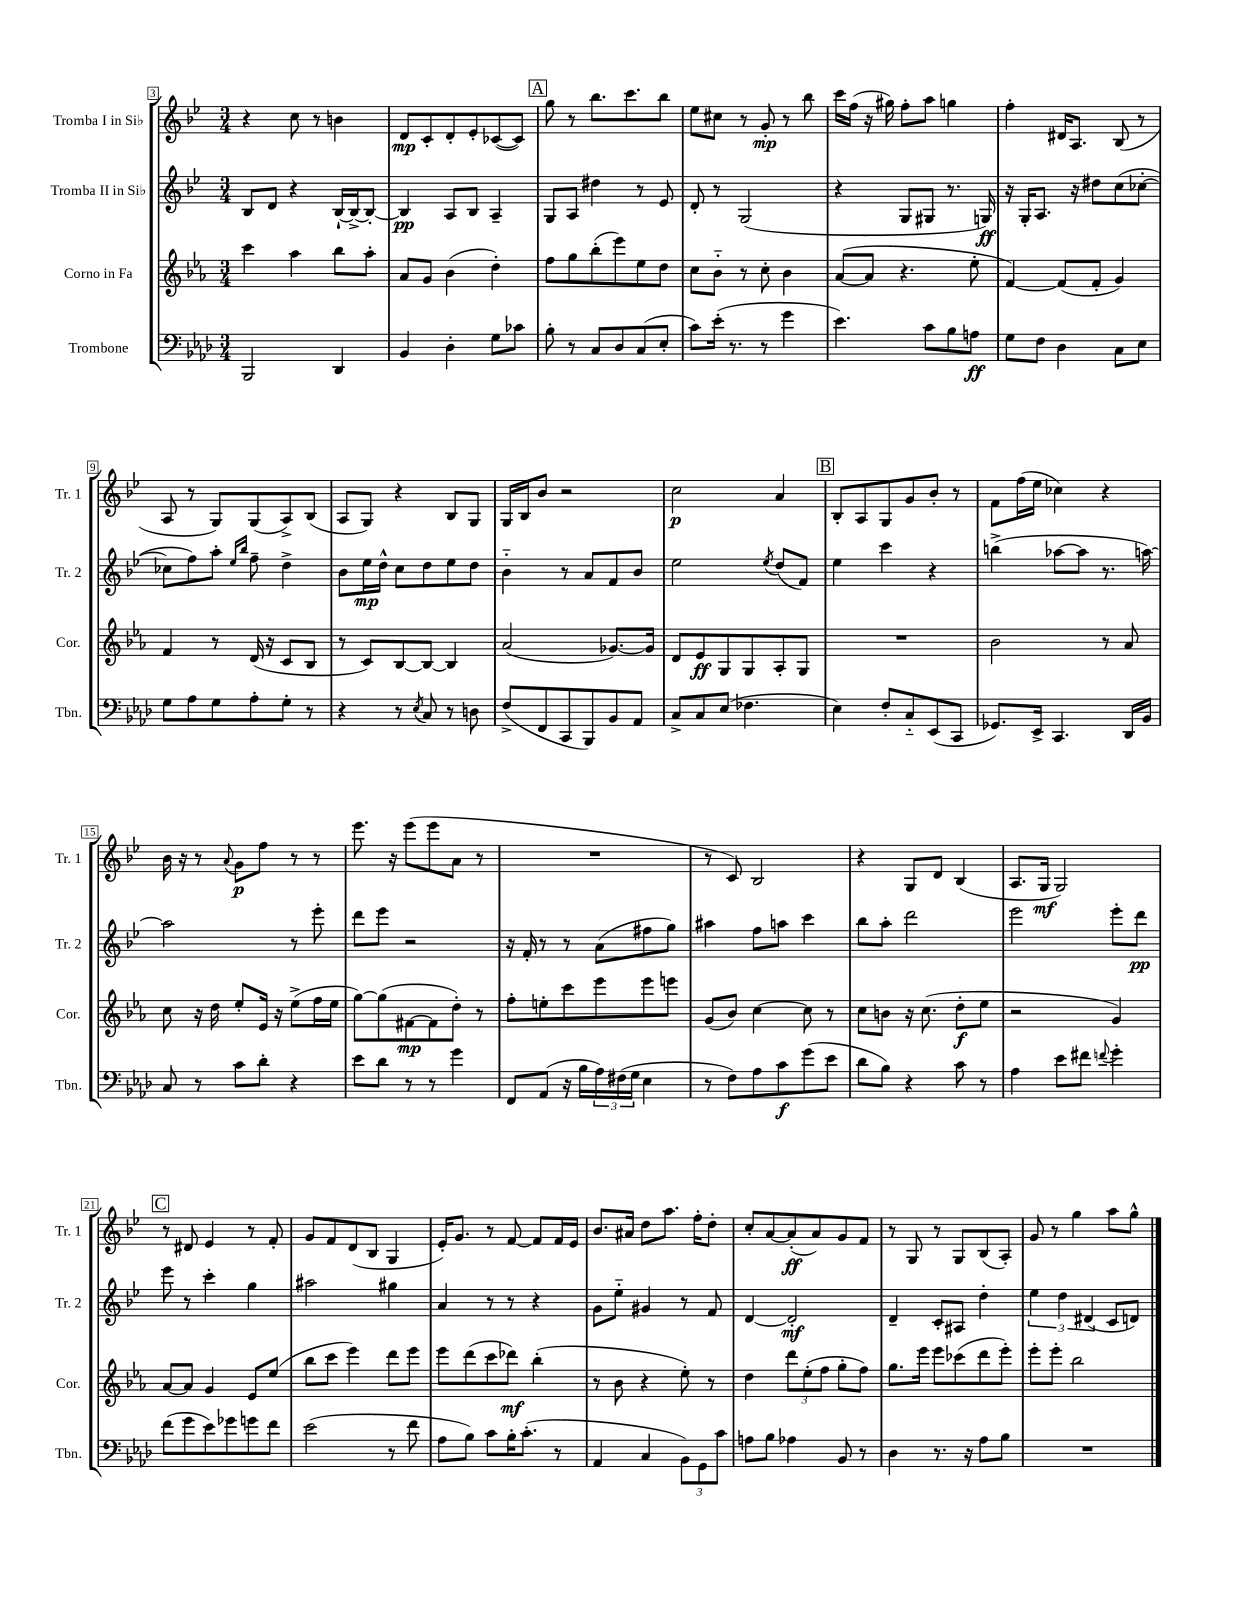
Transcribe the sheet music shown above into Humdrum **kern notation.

**kern	**dynam	**kern	**dynam	**kern	**dynam	**kern	**dynam
*part4	*part4	*part3	*part3	*part2	*part2	*part1	*part1
*staff4	*staff4	*staff3	*staff3	*staff2	*staff2	*staff1	*staff1
*I"Trombone	*	*I"Corno in Fa	*	*I"Tromba II in Si♭	*	*I"Tromba I in Si♭	*
*I'Tbn.	*	*I'Cor.	*	*I'Tr. 2	*	*I'Tr. 1	*
*clefF4	*	*clefG2	*	*clefG2	*	*clefG2	*
*k[b-e-a-d-]	*	*k[b-e-a-]	*	*k[b-e-]	*	*k[b-e-]	*
*M3/4	*	*M3/4	*	*M3/4	*	*M3/4	*
=3	=3	=3	=3	=3	=3	=3	=3
2BBB-/	.	4ccc\	.	8B-/L	.	4r	.
.	.	.	.	8d/J	.	.	.
.	.	4aa-\	.	4r	.	8cc\	.
.	.	.	.	.	.	8r	.
4DD-/	.	8bb-\L	.	[16B-`/LL	.	4bn\	.
.	.	.	.	16B-^/J_	.	.	.
.	.	8aa-'\J	.	8B-'/J_	.	.	.
=4	=4	=4	=4	=4	=4	=4	=4
4BB-/	.	8a-/L	.	4B-/]	pp	8d/L	mp
.	.	8g/J	.	.	.	8c'/	.
4D-'\	.	(4b-\	.	8A/L	.	8d'/	.
.	.	.	.	8B-/J	.	8e-'/	.
8G\L	.	4dd'\)	.	4A~/	.	([8c-X/	.
8c-X\J	.	.	.	.	.	8c-/J])	.
!!LO:REH:place=s1:t=A
=5	=5	=5	=5	=5	=5	=5	=5
8B-'\	.	8ff\L	.	8G/L	.	8gg\	.
8r	.	8gg\	.	8A/J	.	8r	.
8C/L	.	(8bb-'\	.	4dd#X\	.	8.bb-\L	.
8D-/	.	8eee-\)	.	.	.	.	.
.	.	.	.	.	.	8.ccc\	.
(8C/	.	8ee-\	.	8r	.	.	.
8E-'/J	.	8dd\J	.	8e-/	.	8bb-\J	.
=6	=6	=6	=6	=6	=6	=6	=6
8c\L)	.	8cc\L	.	8d'/	.	8ee-\L	.
(16e-'\Jk	.	8b-\J	.	8r	.	8cc#X\J	.
8.r	.	.	.	.	.	.	.
.	.	8r	.	(2G/	.	8r	.
8r	.	8cc'\	.	.	.	8g'/	mp
4g\	.	4b-\	.	.	.	8r	.
.	.	.	.	.	.	8bb-\	.
=7	=7	=7	=7	=7	=7	=7	=7
4.e-\)	.	([8a-/L	.	4r	.	16ccc\LL	.
.	.	.	.	.	.	(16ff\JJ	.
.	.	8a-/J]	.	.	.	16r	.
.	.	.	.	.	.	16gg#X\)	.
.	.	4.r	.	8G/L	.	8ff'\L	.
8c\L	.	.	.	8G#X/J	.	8aa\J	.
8B-\	.	.	.	8.r	.	4ggn\	.
8An\J	ff	8ee-'\	.	.	.	.	.
.	.	.	.	16Gn/)	ff	.	.
=8	=8	=8	=8	=8	=8	=8	=8
8G\L	.	[4f/)	.	16r	.	4ff'\	.
.	.	.	.	16G'/KL	.	.	.
8F\J	.	.	.	8.A/J	.	.	.
4D-\	.	(8f/L]	.	.	.	16d#X/KL	.
.	.	.	.	16r	.	8.A/J	.
.	.	8f'/J	.	8dd#X\L	.	.	.
8C\L	.	4g/)	.	(8cc\	.	(8B-/	.
8E-\J	.	.	.	[8cc-X'\J	.	8r	.
!!LO:LB:g=z
=9	=9	=9	=9	=9	=9	=9	=9
8G\L	.	4f/	.	8cc-X\L]	.	8A/	.
8A-\	.	.	.	8ff\)	.	8r	.
8G\	.	8r	.	8aa'\J	.	8G/L)	.
.	.	.	.	16qqee-/LL	.	.	.
.	.	.	.	16qqbb-/JJ	.	.	.
8A-'\	.	(16d/	.	8ff~\	.	(8G/	.
.	.	16r	.	.	.	.	.
8G'\J	.	8c/L	.	4dd^\	.	8A^/)	.
8r	.	8B-/J	.	.	.	(8B-/J	.
=10	=10	=10	=10	=10	=10	=10	=10
4r	.	8r	.	8b-\L	.	8A/L	.
.	.	8c/L)	.	16ee-\L	mp	8G/J)	.
.	.	.	.	16dd^^\JJ	.	.	.
8r	.	[8B-/	.	8cc\L	.	4r	.
8qE-/	.	.	.	.	.	.	.
8C/	.	8B-/J_	.	8dd\	.	.	.
8r	.	4B-/]	.	8ee-\	.	8B-/L	.
8Dn\	.	.	.	8dd\J	.	8G/J	.
=11	=11	=11	=11	=11	=11	=11	=11
(8F^/L	.	(2a-/	.	4b-\	.	16G/LL	.
.	.	.	.	.	.	16B-/J	.
8FF/	.	.	.	.	.	8b-/J	.
8CC/	.	.	.	8r	.	2r	.
8BBB-/)	.	.	.	8a/L	.	.	.
8BB-/	.	[8.g-X/L)	.	8f/	.	.	.
8AA-/J	.	.	.	8b-/J	.	.	.
.	.	16g-/Jk]	.	.	.	.	.
=12	=12	=12	=12	=12	=12	=12	=12
8C^/L	.	8d/L	.	2ee-\	.	2cc\	p
8C/	.	8e-/	ff	.	.	.	.
(8E-/J	.	8G/	.	.	.	.	.
4.F-X\	.	8G/	.	.	.	.	.
.	.	.	.	8qee-/	.	.	.
.	.	8A-'/	.	(8dd/L	.	4a/	.
.	.	8G/J	.	8f/J)	.	.	.
!!LO:REH:place=s1:t=B
=13	=13	=13	=13	=13	=13	=13	=13
4E-\)	.	2.r	.	4ee-\	.	8B-'/L	.
.	.	.	.	.	.	8A/	.
8F'/L	.	.	.	4ccc\	.	8G/	.
8C/	.	.	.	.	.	8g/	.
(8EE-/	.	.	.	4r	.	8b-'/J	.
8CC/J	.	.	.	.	.	8r	.
=14	=14	=14	=14	=14	=14	=14	=14
8.GG-X/L)	.	2b-\	.	(4bbn^\	.	8f\L	.
.	.	.	.	.	.	(16ff\L	.
16EE-^/Jk	.	.	.	.	.	16ee-\JJ	.
4.CC/	.	.	.	[8aa-X\L	.	4cc-X\)	.
.	.	.	.	8aa-\J]	.	.	.
.	.	8r	.	8.r	.	4r	.
16DD-/LL	.	8a-/	.	.	.	.	.
16BB-/JJ	.	.	.	[16aan\)	.	.	.
!!LO:LB:g=z
=15	=15	=15	=15	=15	=15	=15	=15
8C/	.	8cc\	.	2aa\]	.	16b-\	.
.	.	.	.	.	.	16r	.
8r	.	16r	.	.	.	8r	.
.	.	16dd\	.	.	.	.	.
.	.	.	.	.	.	8qqa/	.
8c\L	.	8ee-'/L	.	.	.	8g\L	p
8d-'\J	.	16e-/Jk	.	.	.	8ff\J	.
.	.	16r	.	.	.	.	.
4r	.	(8ee-^\L	.	8r	.	8r	.
.	.	16ff\L	.	8eee-'\	.	8r	.
.	.	16ee-\JJ	.	.	.	.	.
=16	=16	=16	=16	=16	=16	=16	=16
8e-\L	.	[8gg\L)	.	8ddd\L	.	8.eee-\	.
8d-\J	.	(8gg\]	.	8eee-\J	.	.	.
.	.	.	.	.	.	16r	.
8r	.	[8f#X\	mp	2r	.	(8eee-\L	.
8r	.	8f#\]	.	.	.	8eee-\	.
4g\	.	8dd'\J)	.	.	.	8a\J	.
.	.	8r	.	.	.	8r	.
=17	=17	=17	=17	=17	=17	=17	=17
8FF/L	.	8ff'\L	.	16r	.	2.r	.
.	.	.	.	16f'/	.	.	.
(8AA-/J	.	8een'\	.	8r	.	.	.
16r	.	8ccc\	.	8r	.	.	.
16B-\LL	.	.	.	.	.	.	.
24A-\)	.	8eee-\	.	(8a\L	.	.	.
(24F#X\	.	.	.	.	.	.	.
24G\JJ	.	.	.	.	.	.	.
4E-\	.	8eee-\	.	8ff#X\	.	.	.
.	.	8eeen\J	.	8gg\J)	.	.	.
=18	=18	=18	=18	=18	=18	=18	=18
8r	.	(8g/L	.	4aa#X\	.	8r	.
8F\L)	.	8b-/J)	.	.	.	8c/)	.
8A-\	.	[4cc\	.	8ff\L	.	2B-/	.
8c\	f	.	.	8aan\J	.	.	.
(8g\	.	8cc\]	.	4ccc\	.	.	.
8e-\J	.	8r	.	.	.	.	.
=19	=19	=19	=19	=19	=19	=19	=19
8d-\L	.	8cc\L	.	8bb-\L	.	4r	.
8B-\J)	.	8bn\J	.	8aa'\J	.	.	.
4r	.	16r	.	2ddd\	.	8G/L	.
.	.	(8.cc\	.	.	.	.	.
.	.	.	.	.	.	8d/J	.
8c\	.	8dd'\L	f	.	.	(4B-/	.
8r	.	8ee-\J	.	.	.	.	.
=20	=20	=20	=20	=20	=20	=20	=20
4A-\	.	2r	.	2eee-\	.	8.A/L	.
.	.	.	.	.	.	16G/Jk	mf
8e-\L	.	.	.	.	.	2G/)	.
8f#X\J	.	.	.	.	.	.	.
8qqfn/	.	.	.	.	.	.	.
4g'\	.	4g/)	.	8eee-'\L	.	.	.
.	.	.	.	8ddd\J	pp	.	.
!!LO:LB:g=z
!!LO:REH:place=s1:t=C
=21	=21	=21	=21	=21	=21	=21	=21
(8f\L	.	[8a-/L	.	8eee-\	.	8r	.
8g\	.	8a-/J]	.	8r	.	8d#X/	.
8e-\)	.	4g/	.	4ccc'\	.	4e-/	.
8g-X\	.	.	.	.	.	.	.
8gn\	.	8e-/L	.	4gg\	.	8r	.
8f\J	.	(8ee-/J	.	.	.	8f'/	.
=22	=22	=22	=22	=22	=22	=22	=22
(2e-\	.	8bb-\L	.	2aa#X\	.	8g/L	.
.	.	8ccc\J	.	.	.	8f/	.
.	.	4eee-\)	.	.	.	(8d/	.
.	.	.	.	.	.	8B-/J	.
8r	.	8ddd\L	.	4gg#X\	.	4G/	.
8f\	.	8eee-\J	.	.	.	.	.
=23	=23	=23	=23	=23	=23	=23	=23
8A-\L	.	8eee-\L	.	4a/	.	16e-'/KL)	.
.	.	.	.	.	.	8.g/J	.
8B-\J)	.	(8ddd\	.	.	.	.	.
8c\L	.	8ccc\	.	8r	.	8r	.
16B-'\K	.	8ddd-X\J)	mf	8r	.	[8f/	.
(8.c'\J	.	.	.	.	.	.	.
.	.	(4bb-'\	.	4r	.	8f/L]	.
8r	.	.	.	.	.	16f/L	.
.	.	.	.	.	.	16e-/JJ	.
=24	=24	=24	=24	=24	=24	=24	=24
4AA-/	.	8r	.	8g\L	.	8.b-/L	.
.	.	8b-\	.	8ee-\J	.	.	.
.	.	.	.	.	.	16a#X/Jk	.
4C/	.	4r	.	4g#X/	.	8dd\L	.
.	.	.	.	.	.	8.aa\J	.
12BB-\L)	.	8ee-'\)	.	8r	.	.	.
.	.	.	.	.	.	16ff'\KL	.
12GG\	.	.	.	.	.	.	.
.	.	8r	.	8f/	.	8dd'\J	.
12c\J	.	.	.	.	.	.	.
=25	=25	=25	=25	=25	=25	=25	=25
8An\L	.	4dd\	.	[4d/	.	8cc'/L	.
8B-\J	.	.	.	.	.	[8a/	.
4A-X\	.	12ddd\L	.	2d'/]	mf	(8a'/]	ff
.	.	(12ee-'\	.	.	.	.	.
.	.	.	.	.	.	8a/)	.
.	.	12ff\J	.	.	.	.	.
8BB-/	.	8gg'\L	.	.	.	8g/	.
8r	.	8ff\J)	.	.	.	8f/J	.
=26	=26	=26	=26	=26	=26	=26	=26
4D-\	.	8.gg\L	.	4d~/	.	8r	.
.	.	.	.	.	.	8G/	.
.	.	16eee-\Jk	.	.	.	.	.
8.r	.	8eee-\L	.	8c'/L	.	8r	.
.	.	(8ccc-X\	.	8A#X/J	.	8G/L	.
16r	.	.	.	.	.	.	.
8A-\L	.	8ddd\	.	4dd'\	.	(8B-/	.
8B-\J	.	8eee-'\J)	.	.	.	8A'/J)	.
=27	=27	=27	=27	=27	=27	=27	=27
2.r	.	8eee-'\L	.	6ee-\	.	8g/	.
.	.	8eee-'\J	.	.	.	8r	.
.	.	.	.	6dd\	.	.	.
.	.	2bb-\	.	.	.	4gg\	.
.	.	.	.	(6d#X/	.	.	.
.	.	.	.	8c/L	.	8aa\L	.
.	.	.	.	8dn/J)	.	8gg^^\J	.
==	==	==	==	==	==	==	==
*-	*-	*-	*-	*-	*-	*-	*-
